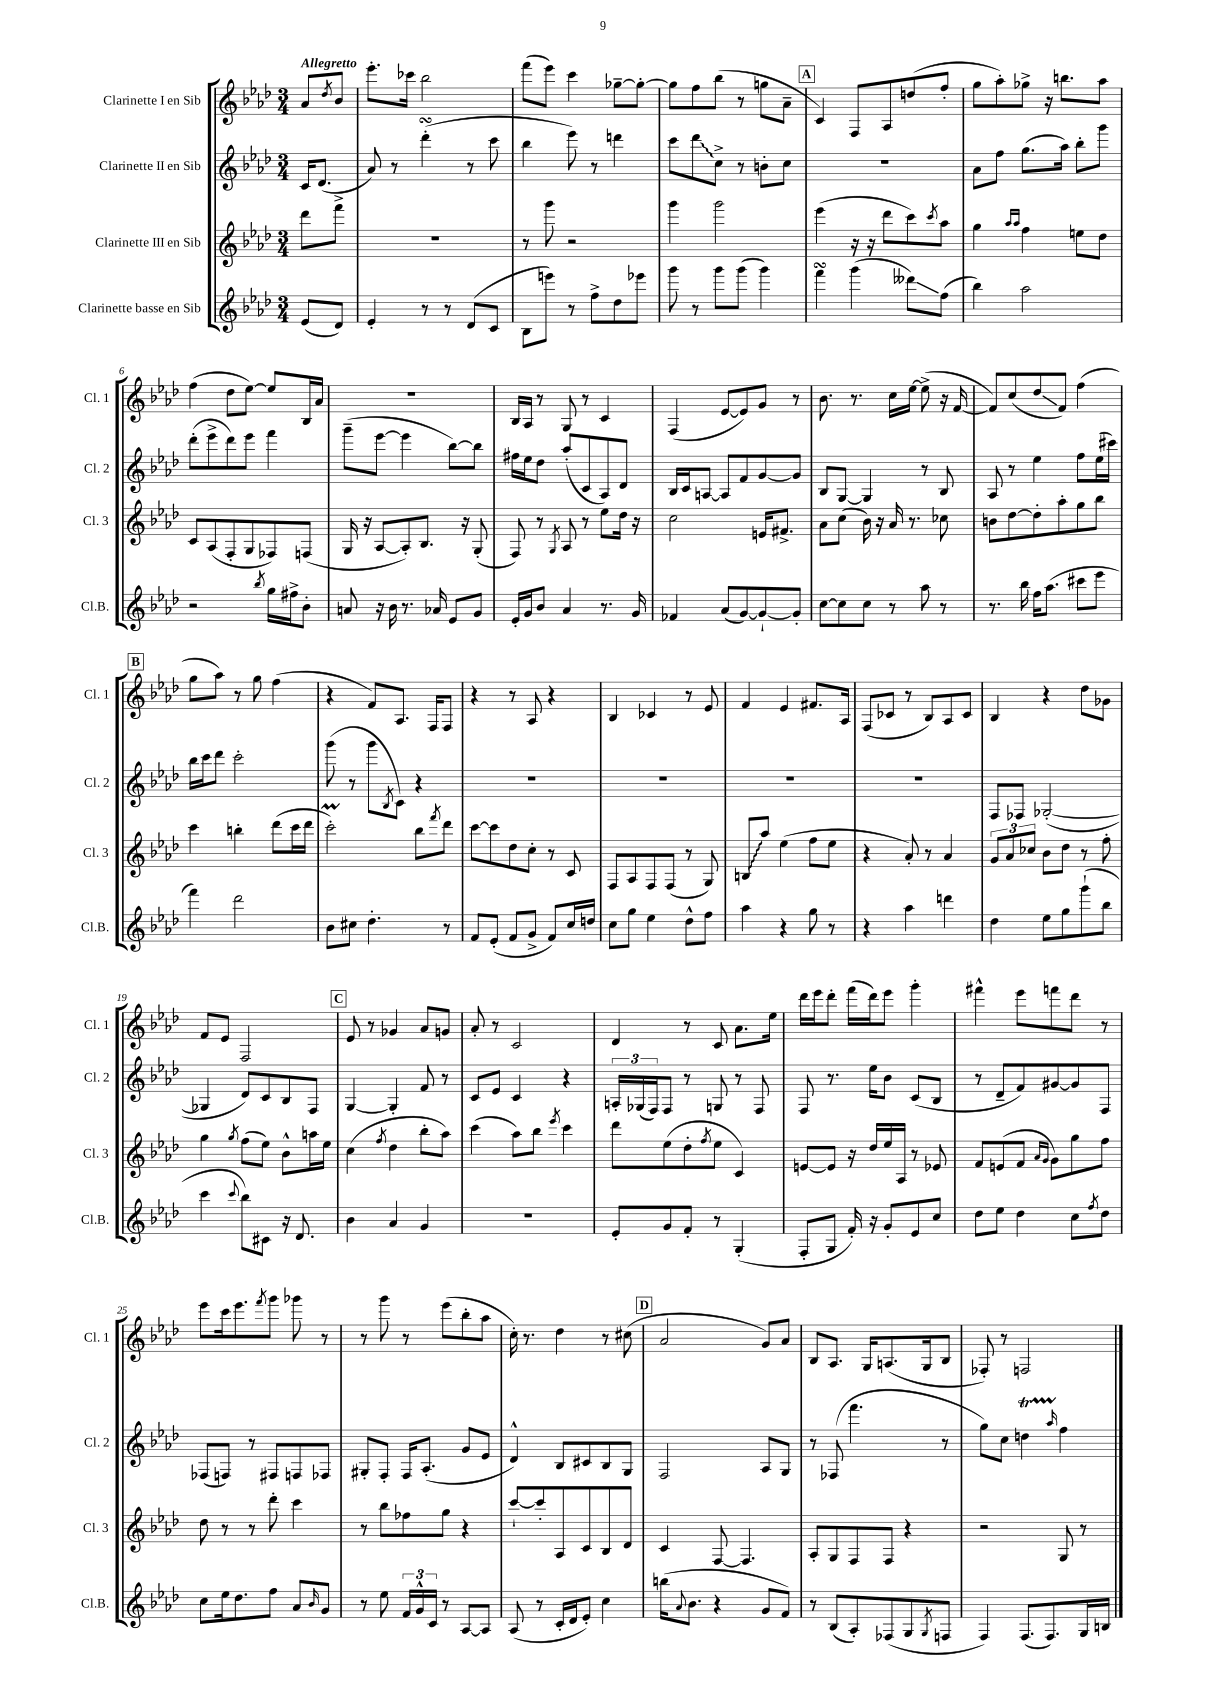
<<
\new StaffGroup <<
\new Staff = "s0" \with { instrumentName = "Clarinette I en Sib" shortInstrumentName = "Cl. 1" } {
    \clef treble \key aes \major \numericTimeSignature \time 3/4 \partial 4 \tempo "Allegretto"
    aes'8 \acciaccatura { des''8 } bes'8 |
    ees'''8.-. ces'''16 bes''2 |
    f'''8( ees'''8) c'''4 ges''8~-- ges''8~-. |
    ges''8 f''8 bes''8( r8 g''8 aes'8-- |
    \mark \markup { \box "A" } c'4) f8 aes8 d''8( f''8-. |
    g''8 aes''8-.) ges''8-> r16 b''8. aes''8 |
    f''4( des''8 ees''8~) ees''8 bes16 aes'16 |
    R2. |
    bes16 aes16 r8 g8 r8 c'4 |
    f4( ees'8~ ees'8) g'8 r8 |
    bes'8. r8. c''16 ees''16~ ees''8->( r16 f'16~ |
    f'8) c''8( des''8\glissando f'8) f''4( |
    \mark \markup { \box "B" } g''8 aes''8) r8 g''8 f''4( |
    r4 f'8) aes8. f16 f8 |
    r4 r8 aes8 r4 |
    bes4 ces'4 r8 ees'8 |
    f'4 ees'4 fis'8. aes16 |
    f8( ces'8 r8 bes8) aes8 ces'8 |
    bes4 r4 des''8 ges'8 |
    f'8 ees'8 f2 |
    \mark \markup { \box "C" } ees'8 r8 ges'4 aes'8 g'8 |
    aes'8-. r8 c'2 |
    des'4 r8 c'8 aes'8. ees''16 |
    des'''16 ees'''16 des'''8-. f'''16( des'''16) ees'''8 g'''4-. |
    fis'''4-^ ees'''8 f'''8 des'''8 r8 |
    ees'''8 c'''16 ees'''8. \acciaccatura { f'''8 } g'''8 ges'''8 r8 |
    r8 g'''8 r8 ees'''8( bes''8-. aes''8 |
    c''16-.) r8. des''4 r8 cis''8( |
    \mark \markup { \box "D" } aes'2 g'8) aes'8 |
    bes8 aes8. g16 a8.( g16 bes8 |
    fes8-.) r8 f2 \bar "|." |
}
\new Staff = "s1" \with { instrumentName = "Clarinette II en Sib" shortInstrumentName = "Cl. 2" } {
    \clef treble \key aes \major \numericTimeSignature \time 3/4 \partial 4
    c'16 des'8.( |
    aes'8) r8 des'''4-.\turn( r8 c'''8 |
    bes''4 ees'''8) r8 d'''4 |
    c'''8 \once \override Glissando.style = #'zigzag des'''8\glissando c''8-> r8 b'8-. c''8 |
    \mark \markup { \box "A" } R2. |
    aes'8 f''8 g''8.( aes''16) bes''8-. g'''8 |
    des'''8-.( ees'''8-> des'''8) ees'''8 f'''4 |
    g'''8--( ees'''8~ ees'''4 bes''8~) bes''8 |
    fis''16 ees''16 des''8 aes''8-.( c'8 aes8) des'8 |
    bes16 c'16 a8~ a8 f'8 g'8~ g'8 |
    bes8 g8~ g4 r8 bes8 |
    aes8 r8 ees''4 f''8 ees''16( cis'''16) |
    \mark \markup { \box "B" } bes''16 c'''16 des'''8 c'''2-. |
    g'''8( r8 g'''8 \acciaccatura { bes8 } c'8) r4 |
    R2. |
    R2. |
    R2. |
    R2. |
    f8 fes8 ges2~-.( |
    ges4 des'8) c'8 bes8 f8 |
    \mark \markup { \box "C" } g4~ g4-. f'8 r8 |
    c'8 ees'8 c'4 r4 |
    \tuplet 3/2 { a16-. ges16( f16) } f8 r8 g8 r8 f8 |
    f8 r8. ees''16 bes'8 c'8( bes8 |
    r8 des'8-- f'8) gis'8~ gis'8 f8 |
    fes8( f8) r8 fis8 f8 fes8 |
    gis8-. f8-. f16 aes8.-.( g'8 ees'8 |
    des'4-^) bes8 cis'8 bes8 g8 |
    \mark \markup { \box "D" } f2 aes8 g8 |
    r8 fes8( f'''4. r8 |
    g''8) c''8 d''4\startTrillSpan \grace { aes''16 } f''4\stopTrillSpan \bar "|." |
}
\new Staff = "s2" \with { instrumentName = "Clarinette III en Sib" shortInstrumentName = "Cl. 3" } {
    \clef treble \key aes \major \numericTimeSignature \time 3/4 \partial 4
    des'''8 f'''8-> |
    R2. |
    r8 g'''8 r2 |
    g'''4 g'''2 |
    \mark \markup { \box "A" } ees'''4( r16 r16 des'''8 c'''8) \acciaccatura { c'''8 } aes''8 |
    g''4 \grace { aes''16 aes''16 } f''4 e''8 des''8 |
    c'8 aes8( f8-. g8 fes8) f8( |
    g16 r16 aes8~ aes8-.) bes8. r16 g8-.( |
    f8) r8 \acciaccatura { g8 } aes8 r8 ees''8 des''16 r16 |
    c''2 e'16 fis'8.-> |
    aes'8 c''8( bes'16) r16 aes'16 r8. ces''8 |
    b'8 des''8~ des''8-. aes''8-. g''8 bes''8 |
    \mark \markup { \box "B" } c'''4 b''4-. des'''8( c'''16 des'''16 |
    c'''2-.\prall) bes''8 \acciaccatura { f'''8 } des'''8 |
    c'''8~ c'''8 des''8 c''8-. r8 c'8 |
    f8 aes8 f8 f8( r8 g8) |
    \once \override Glissando.style = #'zigzag b8\glissando aes''8 ees''4( f''8 ees''8 |
    r4 aes'8-.) r8 aes'4 |
    \tuplet 3/2 { g'8 aes'8 ces''8 } bes'8 des''8 r8 f''8-. |
    g''4 \acciaccatura { g''8 } f''8( ees''8) bes'8-^ a''16 ees''16 |
    \mark \markup { \box "C" } c''4( \acciaccatura { f''8 } des''4 bes''8-. aes''8) |
    c'''4( aes''8) bes''8 \acciaccatura { ees'''8 } c'''4 |
    des'''8 ees''8( des''8-. \acciaccatura { f''8 } ees''8 c'4) |
    e'8~ e'8 r16 des''16 ees''16 aes16 r8 ees'8 |
    f'8 e'8( f'8 \grace { aes'16 g'16 } g'8) g''8 f''8 |
    des''8 r8 r8 des'''8-. c'''4 |
    r8 bes''8 fes''8 g''8 r4 |
    c'''8~-! c'''8-. aes8 c'8 bes8 des'8 |
    \mark \markup { \box "D" } c'4 f8~ f4. |
    aes8-. g8 f8 f8 r4 |
    r2 g8 r8 \bar "|." |
}
\new Staff = "s3" \with { instrumentName = "Clarinette basse en Sib" shortInstrumentName = "Cl.B." } {
    \clef treble \key aes \major \numericTimeSignature \time 3/4 \partial 4
    ees'8( des'8) |
    ees'4-. r8 r8 des'8( c'8 |
    bes8 e'''8) r8 f''8-> des''8 ees'''8 |
    g'''8 r8 g'''8 g'''8( g'''4) |
    \mark \markup { \box "A" } f'''4\turn g'''4( deses'''8\glissando) f''8( |
    bes''4) aes''2 |
    r2 \acciaccatura { bes''8 } g''16 fis''16-> bes'8-. |
    a'8 r16 bes'16 r8. aes'16 ees'8 g'8 |
    ees'16-. g'16 bes'8 aes'4 r8. g'16 |
    fes'4 aes'8( g'8~) g'8~-! g'8-. |
    c''8~ c''8 c''8 r8 aes''8 r8 |
    r8. bes''16 f''16 aes''8.( cis'''8 ees'''8 |
    \mark \markup { \box "B" } f'''4) des'''2 |
    bes'8 cis''8 des''4.-. r8 |
    f'8 ees'8-.( f'8 g'8-> f'8) c''16 d''16 |
    c''8 g''8 ees''4 des''8-^ f''8 |
    aes''4 r4 g''8 r8 |
    r4 aes''4 d'''4 |
    des''4 ees''8 g''8 g'''8-!( bes''8 |
    c'''4 \appoggiatura { c'''8 } bes''8) cis'8 r16 des'8. |
    \mark \markup { \box "C" } bes'4 aes'4 g'4 |
    R2. |
    ees'8-. g'8 f'8-. r8 g4-.( |
    f8-. g8 f'16-.) r16 g'8-. ees'8 c''8 |
    des''8 ees''8 des''4 c''8 \acciaccatura { f''8 } des''8 |
    c''8 ees''16 des''8. f''8 aes'8 \grace { bes'16 } g'8 |
    r8 ees''8 \tuplet 3/2 { f'16 g'16-^ c'16 } r8 aes8~ aes8 |
    aes8( r8 c'16-. des'16 ees'8-.) c''4 |
    \mark \markup { \box "D" } b''16( \appoggiatura { aes'8 } bes'8. r4 g'8 f'8) |
    r8 bes8( aes8-.) fes8( g8 \acciaccatura { g8 } f8 |
    f4) f8.( f8.) g16 b16 \bar "|." |
}
>>
>>
